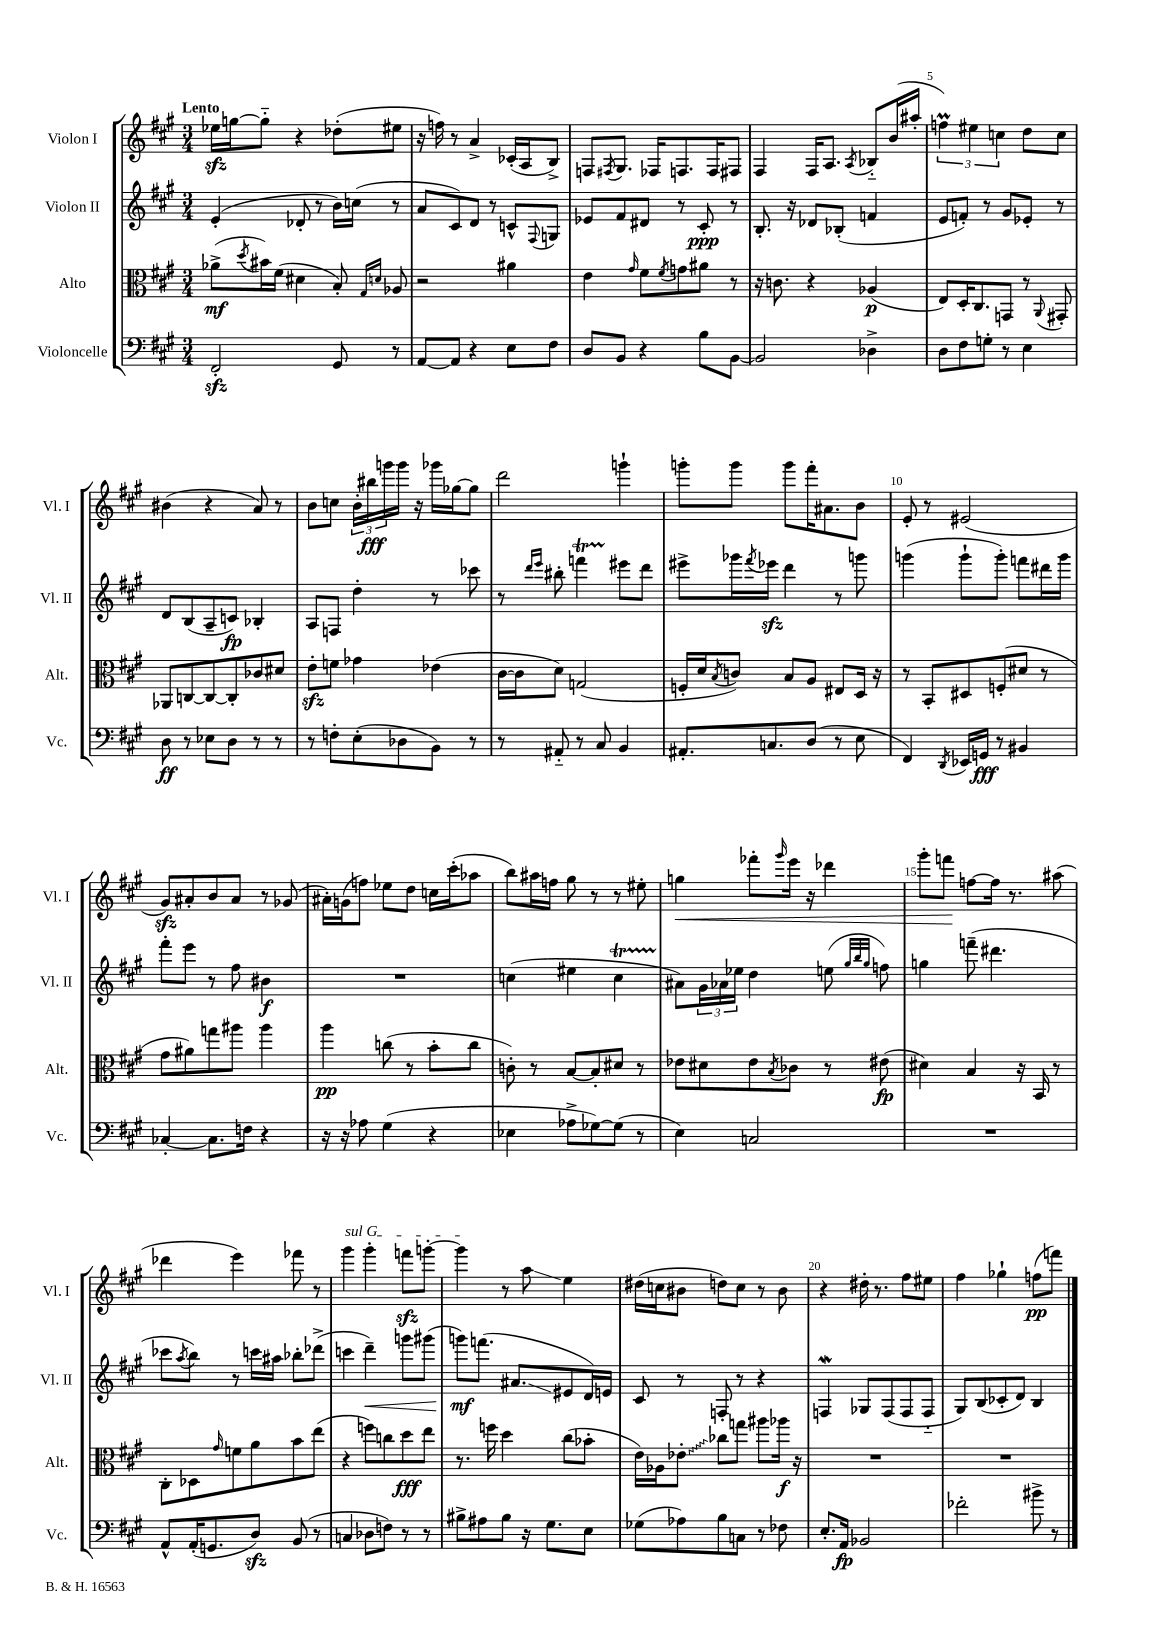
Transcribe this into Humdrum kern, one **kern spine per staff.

**kern	**kern	**kern	**kern
*staff4	*staff3	*staff2	*staff1
*clefF4	*clefC3	*clefG2	*clefG2
*k[f#c#g#]	*k[f#c#g#]	*k[f#c#g#]	*k[f#c#g#]
*M3/4	*M3/4	*M3/4	*M3/4
2FF#'	(8a-^	(4e'	16ee-
.	.	.	[16gg
.	8qdd	.	.
.	16b#)	.	8gg'~]
.	(16f#	.	.
.	4d#	8d-'	4r
.	.	8r	.
8GG#	8B')	16b)	(8dd-'
.	.	(16cc	.
.	16qqG#	.	.
.	16qqd	.	.
8r	8A-	8r	8ee#
=	=	=	=
[8AA	2r	8a	16r
.	.	.	16ff)
8AA]	.	8c#)	8r
4r	.	8d	4a^
.	.	8r	.
8E	4a#	8c^^	(16c-'
.	.	.	16A
.	.	8qqF#	.
8F#	.	8G	8B^)
=	=	=	=
8D	4e	8e-	8F
.	.	.	8qF#
8BB	.	8f#	8.G#
.	16qqg#	.	.
4r	8f#	8d#	.
.	.	.	16F-
.	8qf#	.	.
.	8g	8r	8.F
8B	8a#	8c#'	.
.	.	.	16F
[8BB	8r	8r	8F#
=	=	=	=
2BB]	16r	8.B'	4F#
.	8.c	.	.
.	.	16r	.
.	4r	8d-	16F#
.	.	.	8.A
.	.	(8B-'	.
.	.	.	8qA
4D-^	(4A-	4f	8B-'~
.	.	.	(16b
.	.	.	16aa#'
=	=	=	=
8D	8E)	8e	6ff)
8F#	16D'	8f')	.
.	.	.	6ee#
.	8.C#	.	.
8G'	.	8r	.
.	.	.	6cc
8r	8GG	8g#	.
4E	8r	8e-'	8dd
.	8qqAA	.	.
.	8GG#'	8r	8cc
=	=	=	=
8D	8AA-	8d	(4b#
8r	[8C	(8B	.
8E-	8C_	8A~	4r
8D	8C']	8c)	.
8r	8c-	4B-'	8a)
8r	8d#	.	8r
=	=	=	=
8r	8e'	8A	8b
8F'	8f	8F	8cc
(8E'	4g-	4dd'	24b'
.	.	.	24bb#
.	.	.	24ggg
8D-	.	.	16ggg
.	.	.	16r
8BB)	(4e-	8r	16ggg-
.	.	.	[16gg-
8r	.	8ccc-	8gg-]
=	=	=	=
8r	[16c#	8r	2ddd
.	16c#]	.	.
.	.	16qqddd	.
.	.	16qqeee	.
8AA#'~	8d)	8bb#'	.
8r	(2G	4fff	.
8C#	.	.	.
4BB	.	8eee#	4ggg`
.	.	8ddd	.
=	=	=	=
8.AA#'	16F'	8eee#^	8ggg'
.	16d	.	.
.	8qB	.	.
.	8c)	16ggg-	8ggg
.	.	8qfff#	.
8.C	.	16eee-	.
.	8B	4ddd	8ggg
(8D	8A	.	16fff#'
.	.	.	8.a#
8r	8E#	8r	.
8E	16D	8ggg	8b
.	16r	.	.
=	=	=	=
4FF#)	8r	(4ggg	8e'
.	8BB'	.	8r
8qDD	.	.	.
16EE-	8D#	8ggg`	(2e#
16GG	.	.	.
8r	(8F'	8ggg')	.
4BB#	8d#	8fff	.
.	8r	16ddd#	.
.	.	16ggg	.
=	=	=	=
[4C-'	8g#	8fff#'	8g#)
.	8a#)	8eee	8a#'
8.C-]	8gg	8r	8b
.	8aa#	8ff#	8a#
16F	.	.	.
4r	4aa#	4b#	8r
.	.	.	(8g-
=	=	=	=
16r	4aa	2.r	16a#')
16r	.	.	(16g
8A-	.	.	8ff)
(4G#	(8cc	.	8ee-
.	8r	.	8dd
4r	8b'	.	16cc
.	.	.	(16ccc#'
.	8cc	.	8aa-
=	=	=	=
4E-	8c')	(4cc	8bb)
.	8r	.	16aa#
.	.	.	16ff
8A-^	[8B	4ee#	8gg#
[8G-)	8B']	.	8r
(8G-]	8d#	4cc	8r
8r	8r	.	8ee#'
=	=	=	=
4E)	8e-	8a#)	4gg
.	8d#	24g#	.
.	.	24a-	.
.	.	24ee-	.
2C	8e-	4dd	8fff-'
.	8qB	.	16qqggg#
.	8c-	.	16eee
.	.	.	16r
.	8r	(8ee	4ddd-
.	.	32qqgg#	.
.	.	32qqbb	.
.	.	32qqgg#	.
.	(8e#	8ff)	.
=	=	=	=
2.r	4d#)	4gg	8ggg#'
.	.	.	8fff
.	4B	(8fff~	[8ff
.	.	4.ddd#	16ff]
.	.	.	8.r
.	16r	.	.
.	16BB	.	.
.	8r	.	(8aa#
=	=	=	=
8AA^^	8C#'	8ccc-	4ddd-
.	.	8qaa	.
(16AA'	8D-	8bb)	.
8.GG	.	.	.
.	16qqg#	.	.
.	8f	8r	4eee)
8D)	8a	16ccc	.
.	.	16aa#	.
(8BB	8b	8bb-'	8fff-
8r	(8ee	(8ddd-^	8r
=	=	=	=
4C	4r	4ccc	4ggg#
8D-	8ff)	4ddd~)	4ggg#'
8F)	8cc	.	.
8r	8dd	8ggg	8fff
8r	8ee	(8ggg#	[8ggg'
=	=	=	=
8B#^	8.r	8ggg)	4ggg]
8A#	.	(8.fff	.
.	16ff	.	.
8B#	4dd	.	8r
.	.	8.a#	.
16r	.	.	8aa
8.G#	.	.	.
.	(8cc#	8e#	4ee
8E	8b-'	16d)	.
.	.	16e	.
=	=	=	=
(8G-	16e)	8c#	(16dd#
.	16A-	.	16cc
8A-)	8e-'	8r	8b#
8B	8cc-	8F'	8dd)
8C	8gg	8r	8cc
8r	8aa#	4r	8r
8F-	16aa-	.	8b#
.	16r	.	.
=	=	=	=
8.E'	2.r	4F	4r
16AA	.	.	.
2BB-	.	8G-	16dd#'
.	.	.	8.r
.	.	(8F	.
.	.	8F	8ff#
.	.	8F'~	8ee#
=	=	=	=
2f-'	2.r	8G#)	4ff#
.	.	(8B	.
.	.	8c-'	4gg-`
.	.	8d)	.
8b#^	.	4B	(8ff
8r	.	.	8fff)
==	==	==	==
*-	*-	*-	*-
